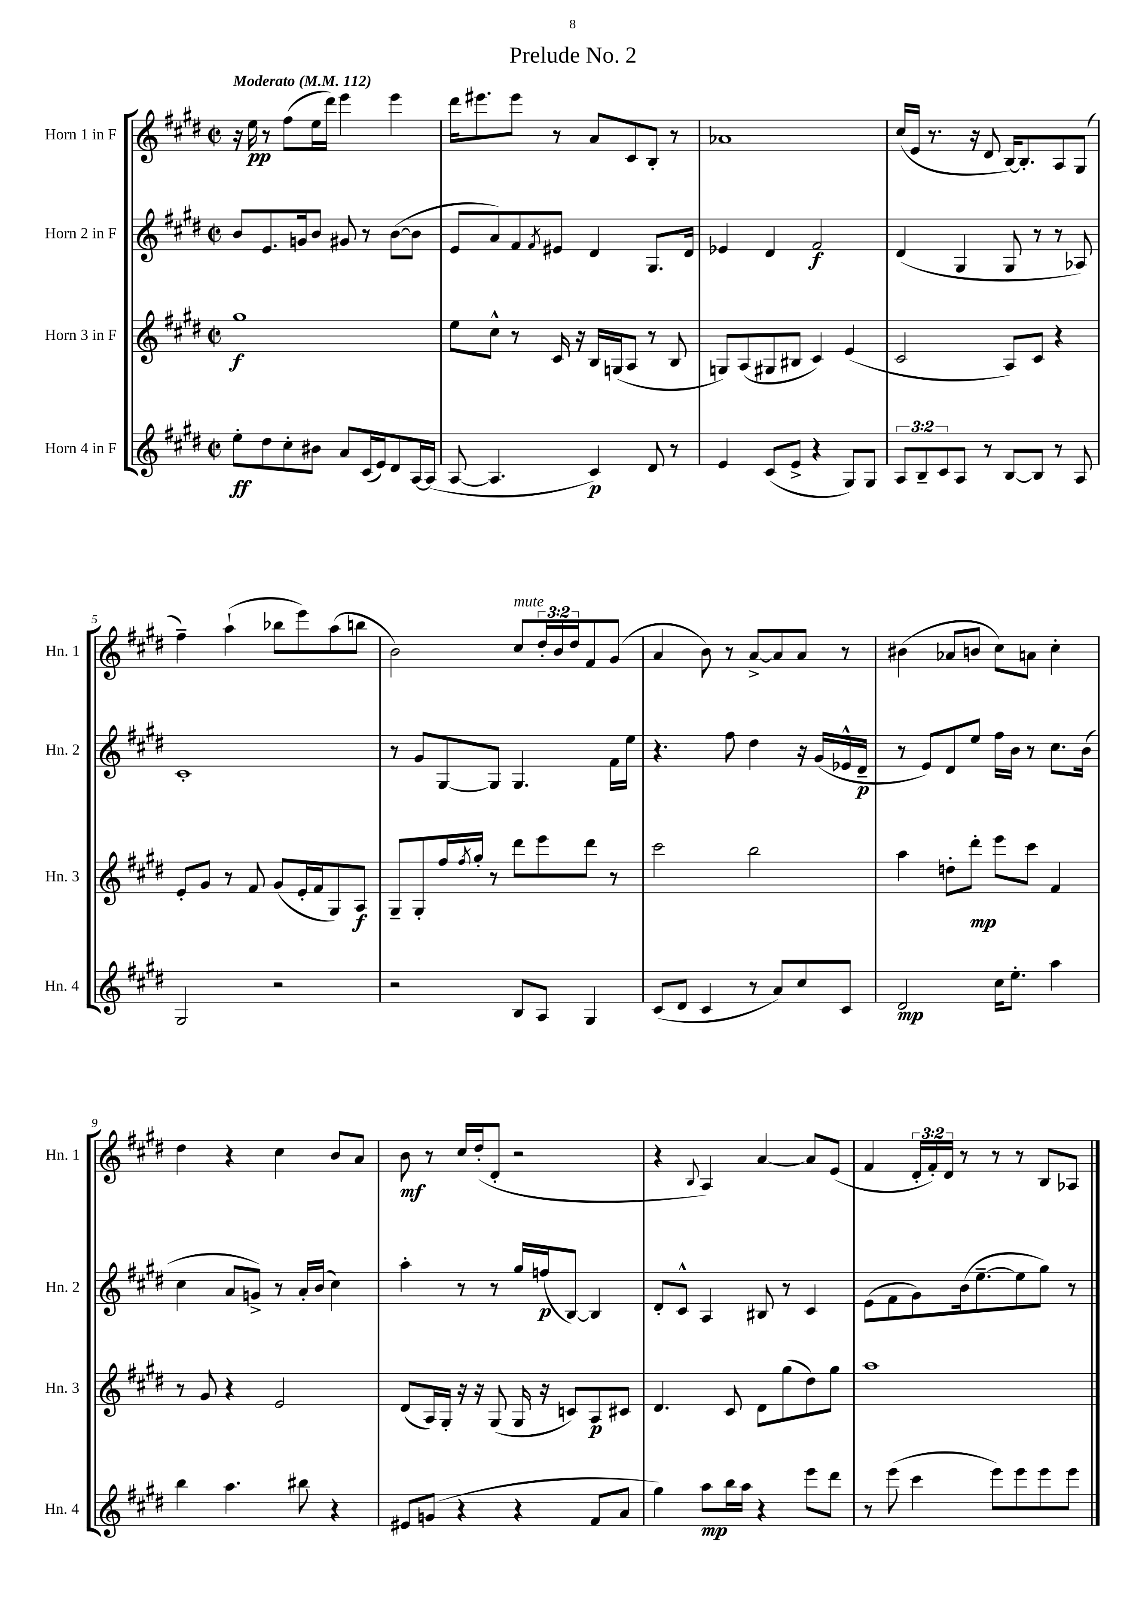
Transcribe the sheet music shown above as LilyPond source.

\header { title = "Prelude No. 2" }
<<
\new StaffGroup <<
\new Staff = "s0" \with { instrumentName = "Horn 1 in F" shortInstrumentName = "Hn. 1" } {
    \clef treble \key e \major \defaultTimeSignature \time 2/2 \override Staff.TupletNumber.text = #tuplet-number::calc-fraction-text \tempo "Moderato" 4 = 112
    r16 e''16\pp r8 fis''8( e''16 dis'''16) e'''4 e'''4 |
    dis'''16 eis'''8. eis'''8 r8 a'8 cis'8 b8-. r8 |
    aes'1 |
    cis''16( e'16 r8. r16 dis'8 b16~) b8.-. a8 gis8( |
    fis''4--) a''4-!( bes''8 e'''8) a''8( b''8 |
    b'2) cis''8^\markup { \italic "mute" } \tuplet 3/2 { dis''16-. b'16 dis''16 } fis'8 gis'8( |
    a'4 b'8) r8 a'8~-> a'8 a'8 r8 |
    bis'4( aes'8 b'8 cis''8) a'8 cis''4-. |
    dis''4 r4 cis''4 b'8 a'8 |
    b'8\mf r8 cis''16 dis''16-.( dis'8-. r2 |
    r4 \appoggiatura { b8 } a4) a'4~ a'8 e'8( |
    fis'4 \tuplet 3/2 { dis'16-. fis'16-.) dis'16 } r8 r8 r8 b8 aes8 \bar "|." |
}
\new Staff = "s1" \with { instrumentName = "Horn 2 in F" shortInstrumentName = "Hn. 2" } {
    \clef treble \key e \major \defaultTimeSignature \time 2/2
    b'8 e'8. g'16 b'8 gis'8 r8 b'8~( b'8 |
    e'8 a'8) fis'8 \acciaccatura { fis'8 } eis'8 dis'4 gis8. dis'16 |
    ees'4 dis'4 fis'2\f |
    dis'4( gis4 gis8 r8 r8 aes8) |
    cis'1-. |
    r8 gis'8 gis8~ gis8 gis4. fis'16 e''16 |
    r4. fis''8 dis''4 r16 gis'16( ees'16-^ dis'16--\p |
    r8 e'8) dis'8 e''8 fis''16 b'16 r8 cis''8. b'16( |
    cis''4 a'8 g'8->) r8 a'16-. b'16( cis''4) |
    a''4-. r8 r8 gis''16 f''16\p( b8~) b4 |
    dis'8-. cis'8-^ a4 bis8 r8 cis'4 |
    e'8( fis'8 gis'8) b'16( e''8.~-- e''8 gis''8) r8 \bar "|." |
}
\new Staff = "s2" \with { instrumentName = "Horn 3 in F" shortInstrumentName = "Hn. 3" } {
    \clef treble \key e \major \defaultTimeSignature \time 2/2
    gis''1\f |
    e''8 cis''8-^ r8 cis'16 r16 b16 g16( a8 r8 b8 |
    g8) a8( gis8 bis8 cis'4) e'4( |
    cis'2 a8) cis'8 r4 |
    e'8-. gis'8 r8 fis'8 gis'8( e'16-. fis'16 gis8) a8\f |
    gis8-- gis8-. fis''16 \acciaccatura { fis''8 } gis''16-. r8 dis'''8 e'''8 dis'''8 r8 |
    cis'''2 b''2 |
    a''4 d''8-. dis'''8-.\mp e'''8 cis'''8 fis'4 |
    r8 gis'8 r4 e'2 |
    dis'8( a16) gis16-. r16 r16 gis8( gis16 r16 c'8) a8\p cis'8 |
    dis'4. cis'8 dis'8 gis''8( dis''8) gis''8 |
    a''1 \bar "|." |
}
\new Staff = "s3" \with { instrumentName = "Horn 4 in F" shortInstrumentName = "Hn. 4" } {
    \clef treble \key e \major \defaultTimeSignature \time 2/2 \override Staff.TupletNumber.text = #tuplet-number::calc-fraction-text
    e''8-.\ff dis''8 cis''8-. bis'8 a'8 cis'16( e'16) dis'8 a16~ a16( |
    a8~ a4. cis'4\p) dis'8 r8 |
    e'4 cis'8( e'8-> r4 gis8) gis8 |
    \tuplet 3/2 { a8 b8-- cis'8 } a8 r8 b8~ b8 r8 a8 |
    gis2 r2 |
    r2 b8 a8 gis4 |
    cis'8( dis'8 cis'4 r8 a'8) cis''8 cis'8 |
    dis'2\mp cis''16 e''8.-. a''4 |
    b''4 a''4. bis''8 r4 |
    eis'8 g'8( r4 r4 fis'8 a'8 |
    gis''4) a''8\mp b''16 a''16 r4 e'''8 dis'''8 |
    r8 e'''8( cis'''4 e'''8) e'''8 e'''8 e'''8 \bar "|." |
}
>>
>>
